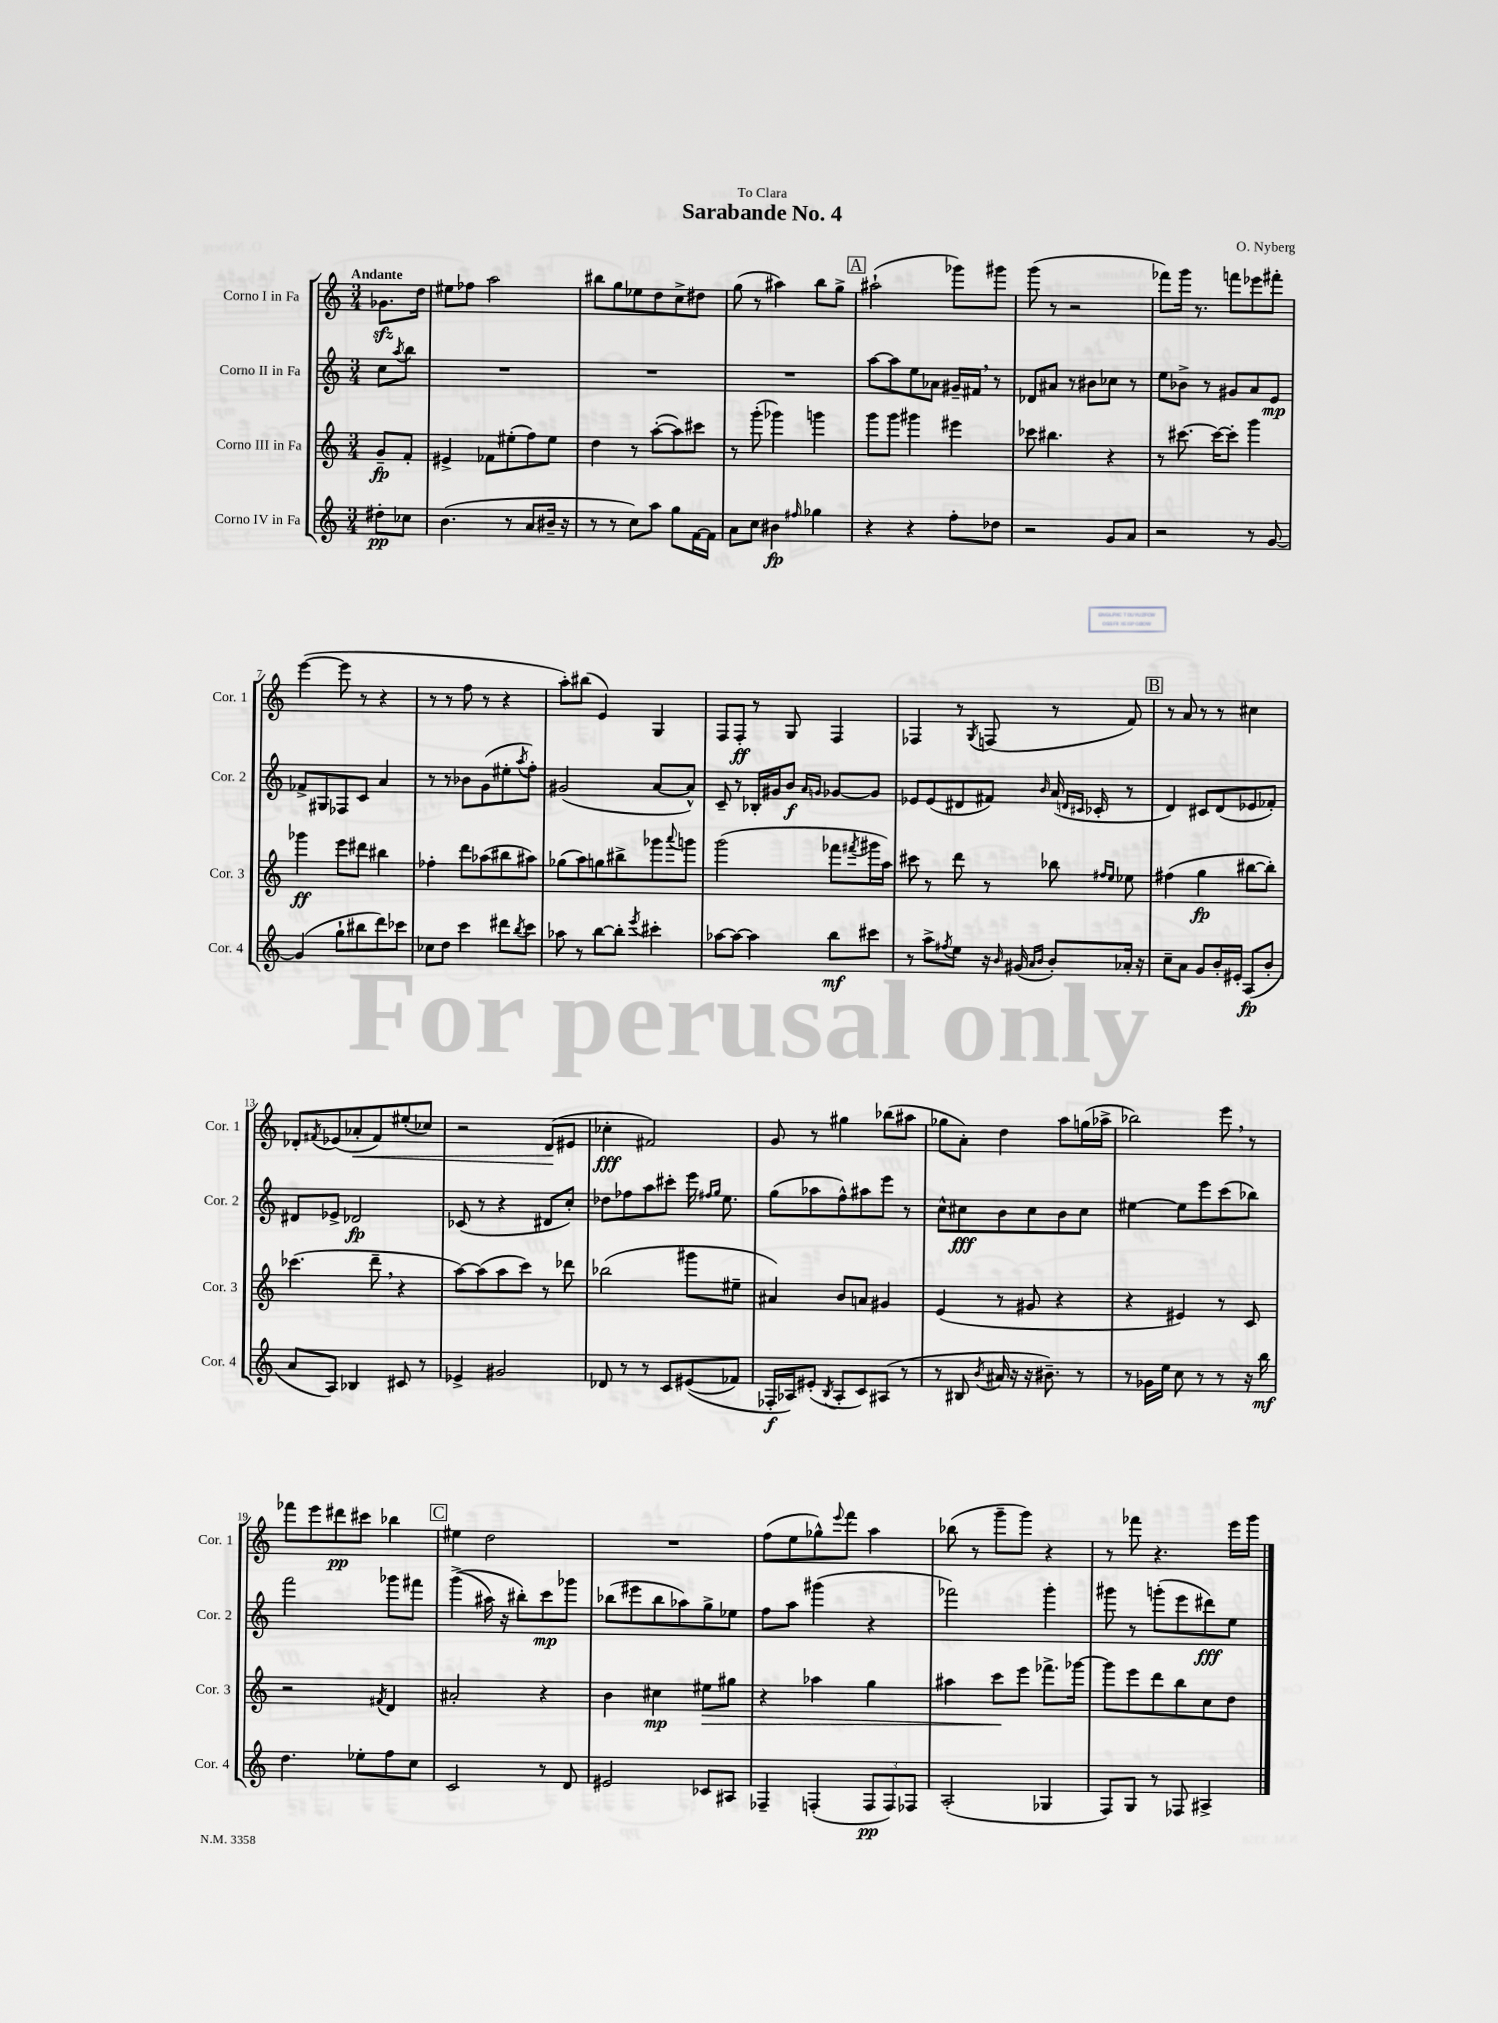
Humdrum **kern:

**kern	**kern	**kern	**kern
*staff4	*staff3	*staff2	*staff1
*clefG2	*clefG2	*clefG2	*clefG2
*k[]	*k[]	*k[]	*k[]
*M3/4	*M3/4	*M3/4	*M3/4
8dd#'	8g~	8cc	8.g-
.	.	8qaa	.
8cc-	8f'	8bb	.
.	.	.	16dd
=	=	=	=
(4.b	4e#^	2.r	8ee#
.	.	.	8ff-
.	8f-	.	2aa
8r	(8ee#'	.	.
8a	8ff)	.	.
16b#~	8ee#	.	.
16r	.	.	.
=	=	=	=
8r	4dd	2.r	8bb#
8r	.	.	8gg
8cc)	8r	.	8ee-
8aa	([8aa'	.	8dd
8gg	8aa])	.	8cc^
[16f	8ccc#	.	8dd#
16f]	.	.	.
=	=	=	=
8a	8r	2.r	(8gg
8cc	(8ggg'	.	8r
4b#	4ggg-)	.	4aa#)
16qqff#	.	.	.
4gg-	4ggg	.	8bb
.	.	.	8gg^
=	=	=	=
4r	8ggg	[8aa	(2aa#`
.	8ggg	8aa]	.
4r	4ggg#	8ee	.
.	.	8a-	.
8ff'	4eee#	16g#~	8ggg-)
.	.	16f#	.
8dd-	.	8r	8ggg#
=	=	=	=
2r	8ccc-	8d-	(8ggg
.	4.bb#	8a#	8r
.	.	8r	2r
.	.	8b#	.
8g	4r	8cc-	.
8a	.	8r	.
=	=	=	=
2r	8r	8ee	8fff-)
.	[8.ccc#	8b-^	16ggg
.	.	.	8.r
.	.	8r	.
.	16ccc#_	.	.
.	8ccc#']	8g#	8fff
8r	4ggg	8a	8eee-
[8g	.	8e	8fff#'
=	=	=	=
(4g]	4ggg-	8f-^	([4eee
.	.	8G#	.
8gg`	8eee	8F-	8eee]
8bb#	8ddd#	8c	8r
8ddd)	4bb#	4a	4r
8ccc-	.	.	.
=	=	=	=
8cc-	4ff-'	8r	8r
8dd	.	8r	8r
4ccc	8ddd	8b-	8ff
.	(8aa-	(8g	8r
8ddd#	8bb#	8ee#'	4r
8qbb	.	8qaa	.
8ccc	8aa#)	8ff')	.
=	=	=	=
8aa-	(8gg-	(2g#	8aa')
8r	8aa)	.	(8bb#
[8bb	8gg	.	4e)
8bb']	8bb#^	.	.
8qeee	.	.	.
4ccc#'	8ggg-	[8a	4G
.	8qqaaa	.	.
.	8ggg	8a^^])	.
=	=	=	=
[8aa-	(2ggg	8c~	8F
8aa-_	.	8r	8F'
4aa-]	.	16B-'	8r
.	.	16g#	.
.	.	8b	8G
.	.	16qqa	.
.	.	16qqg	.
8bb	8fff-	[8g-	4F
.	8qfff#	.	.
8ccc#	16ggg#	8g-]	.
.	16aa)	.	.
=	=	=	=
8r	8ccc#	8e-	4F-
8aa^	8r	(8e-	.
8qff#	.	.	.
8ee	8ddd	8d#	8r
.	.	.	8qG
16r	8r	8f#)	(8F
16qqb	.	.	.
(16g#	.	.	.
16qqa	.	.	.
16qqb	.	16qqb	.
8b')	8bb-	(16a	8r
.	.	16qqd	.
.	.	16qqc#	.
.	.	16c-'	.
.	16qqff#	.	.
.	16qqee	.	.
16a-'	8ee-	8r	8f)
16r	.	.	.
=	=	=	=
8cc~	(4ff#	4d)	8r
8a	.	.	8a
8g	4gg	8c#	8r
16b'	.	(8d	8r
16e#'	.	.	.
(8A	[8bb#	8e-	4cc#
8b'	8bb#'])	8f-')	.
=	=	=	=
8a	(4.ccc-	8d#	8d-'
.	.	.	8qf#
8A)	.	8e-^	(8e-
4B-	.	2d-	8a-'
.	8ddd~	.	8f#)
8c#	4r	.	(8ee#'
8r	.	.	8cc-)
=	=	=	=
4e-^	[8aa)	(8c-	2r
.	(8aa]	8r	.
2g#	8aa	4r	.
.	8ccc)	.	.
.	8r	8d#	(8d
.	8ddd-	8cc')	8e#
=	=	=	=
8d-	(2bb-	8dd-	4cc-'
8r	.	8ff-	.
8r	.	8aa	2f#)
8c	.	8ccc#'	.
&((8e#	8ggg#	16eee	.
.	.	16qqff#	.
.	.	16qqgg	.
.	.	8.ee	.
8f-)	8ee#~	.	.
=	=	=	=
16F-'	4a#)	(8gg	8g
16A-&)	.	.	.
(8e#'	.	8aa-	8r
8qB	.	.	.
8A-'	8b	8ff^^)	4gg#
8c)	8a	8aa#	.
(8A#	4g#	8eee	(8bb-
8r	.	8r	8aa#
=	=	=	=
8r	(4e	8cc^^	8gg-
8B#	.	8cc#	8a')
8qb	.	.	.
16a#	8r	8b	4dd
16r	.	.	.
16r	8g#	8cc#	.
8.b#~)	.	.	.
.	4r	8b	8aa
8r	.	8cc#	(16gg
.	.	.	16aa-^
=	=	=	=
8r	4r	[4ee#	2bb-)
16g-	.	.	.
16ee	.	.	.
8cc	4e#)	8ee#]	.
8r	.	8eee	.
8r	8r	(8ccc	8eee
16r	8c	8bb-)	8r
16bb	.	.	.
=	=	=	=
4.dd	2r	2fff	8fff-
.	.	.	8eee
.	.	.	8ddd#
8ee-'	.	.	8ccc#
.	8qf#	.	.
8ff	4d	8ggg-	4bb-
8cc	.	8fff#	.
=	=	=	=
2c	2a#'	&((4ggg^	4ee#
.	.	16aa#)	2dd
.	.	16r	.
.	.	8bb#'&)	.
8r	4r	8ccc	.
8d	.	8ggg-	.
=	=	=	=
2e#	4b	(8bb-	2.r
.	.	8eee#	.
.	4cc#	8bb-	.
.	.	8aa-)	.
8c-	8ee#	8gg^	.
8A#	8gg#	8ee-	.
=	=	=	=
4F-~	4r	8ff	(8ff
.	.	8aa	8ee
(4F'	4aa-	(4ggg#	8gg-^^)
.	.	.	8qqeee
.	.	.	8fff
12F	4gg	4r	4aa
12F)	.	.	.
12F-	.	.	.
=	=	=	=
(2A'	4aa#	2fff-)	(8bb-
.	.	.	8r
.	8ccc	.	8ggg~
.	8eee	.	8ggg)
4G-	8.fff-^	4ggg'	4r
.	[16ggg-	.	.
=	=	=	=
8F)	8ggg-]	8ggg#	8r
8G	8eee	8r	8fff-
8r	8ddd	(8ggg'	4.r
8F-	8bb	8eee	.
4A#^	8cc	8ddd#)	.
.	8dd	8ee	16eee
.	.	.	16ggg
==	==	==	==
*-	*-	*-	*-
